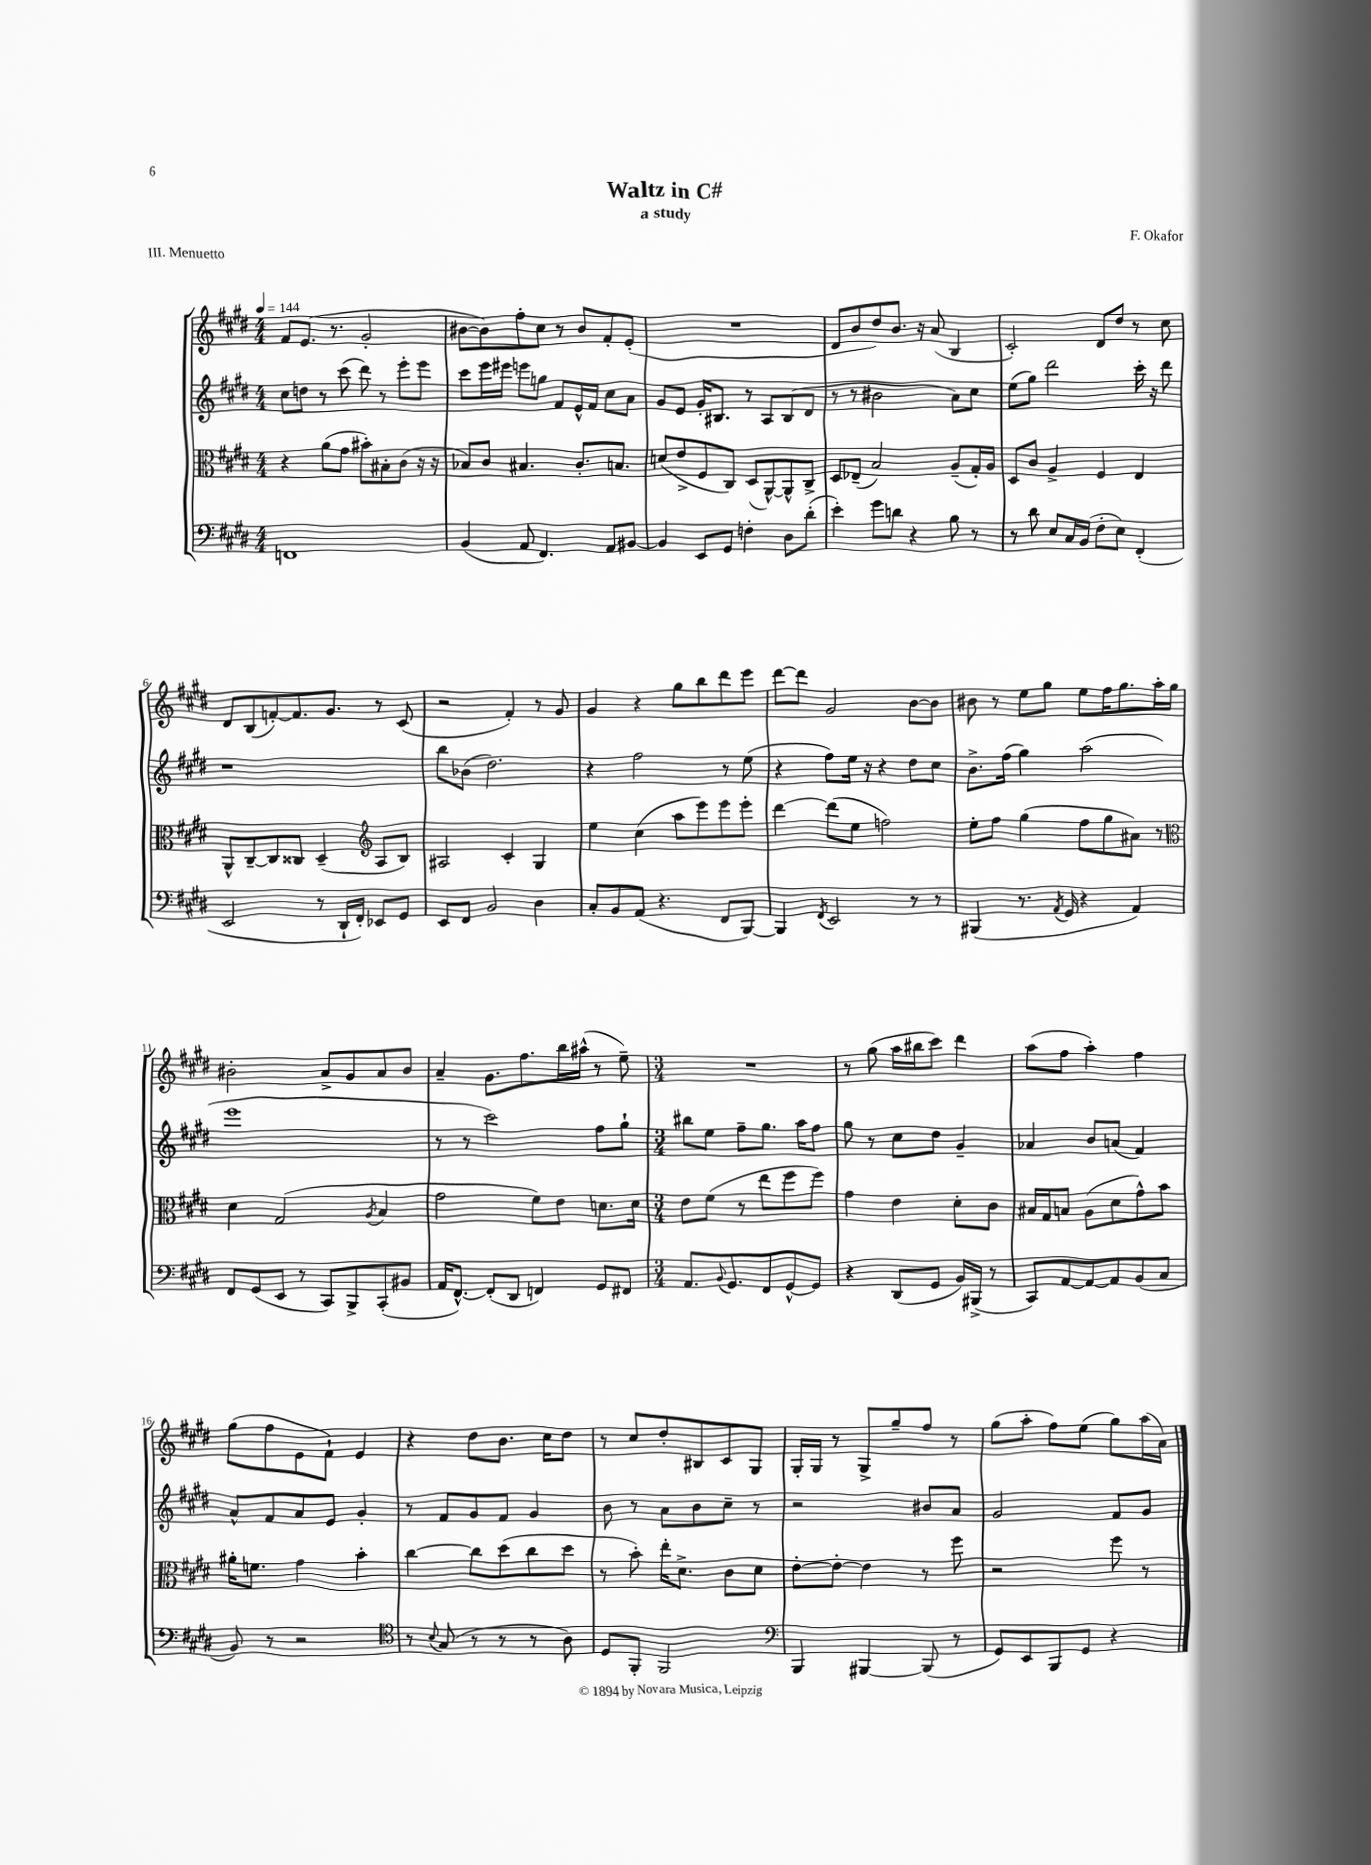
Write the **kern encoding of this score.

**kern	**kern	**kern	**kern
*staff4	*staff3	*staff2	*staff1
*clefF4	*clefC3	*clefG2	*clefG2
*k[f#c#g#d#]	*k[f#c#g#d#]	*k[f#c#g#d#]	*k[f#c#g#d#]
*M4/4	*M4/4	*M4/4	*M4/4
*MM144	*MM144	*MM144	*MM144
1FF	4r	8cc#	8f#
.	.	8dd	(8.e
.	(8a	8r	.
.	.	.	8.r
.	8g#	(8ccc#	.
.	8b#')	8ddd#)	2g#'
.	8B#'	8r	.
.	(8c#	8eee'	.
.	16r	8eee	.
.	16r	.	.
=	=	=	=
(4BB	8B-)	8ccc#	[8b#
.	8c#	16eee	8b#])
.	.	16eee#	.
8AA	4.B#	8eee	8ff#'
4.FF#)	.	8gg	8cc#
.	.	8f#	8r
.	8.c#'	16e^^	8b#
.	.	16f#	.
8AA	.	8cc#	8f#'
.	8.B	.	.
[8BB#	.	8a	(8e'
=	=	=	=
4BB#]	(8d	8g#	1r
.	8e^	8e	.
8EE	8F#	16g#'	.
.	.	8.B#	.
8GG#	8C#)	.	.
4F'	(8D#	8r	.
.	[8AA^^)	8A	.
8D#	8AA^^]	(8B#	.
(8d#'	8C#^	8d#	.
=	=	=	=
4e')	8D#	8r	8d#
.	(8E-~	8r	8b
8g#	2B)	2b#	8dd#)
8d	.	.	8.b
4r	.	.	.
.	.	.	16r
.	.	.	(8a
8B	(8A~	8a)	4B
8r	16G#')	8cc#	.
.	16A	.	.
=	=	=	=
8r	8D#	(8ee	2c#')
8d#	8c#	8gg#)	.
8E	4A^	2ddd#	.
16C#	.	.	.
(16BB	.	.	.
8F#'	4F#	.	8d#
8E)	.	.	8dd#
(4FF#'	4E	16ccc#'	8r
.	.	16r	.
.	.	8ddd#	8cc#
=	=	=	=
2EE	8AA^^	1r	8d#
.	[8C#~	.	(8B
.	8C#]	.	[8f')
.	8C##	.	8.f]
8r	(4D#~	.	.
.	.	.	8.g#
16DD#`	.	.	.
16FF#')	.	.	.
*	*clefG2	*	*
8EE-	8A	.	8r
8GG#	8B)	.	(8c#
=	=	=	=
8EE	2A#	8bb	2r
8FF#	.	(8b-	.
2BB	.	2.dd#)	.
.	4c#'	.	4f#')
4D#	4G#	.	8r
.	.	.	8g#
=	=	=	=
8C#'	4ee	4r	4g#
8BB	.	.	.
(8AA	(4cc#	2ff#	4r
4.r	.	.	.
.	8aa	.	8gg#
.	8eee)	.	8bb
8FF#	8eee	8r	8ddd#
[8BBB)	8eee'	(8ee	8eee
=	=	=	=
4BBB]	[4ddd#	4r	[8ddd#
.	.	.	8ddd#]
8qFF#	.	.	.
2EE	(8ddd#]	8ff#)	2g#
.	8ee	16ee	.
.	.	16r	.
.	2ff)	4r	.
8r	.	8dd#	[8b
8r	.	8cc#	8b]
=	=	=	=
(4BBB#	8ee'	8.b^	8b#
.	8ff#	.	8r
.	.	(16ff#	.
8.r	(4gg#	4gg#)	8ee
.	.	.	8gg#
8qAA	.	.	.
16GG#	.	.	.
4r	8ff#	(2aa	8ee
.	8gg#	.	16ff#
.	.	.	8.gg#
4AA)	8a#)	.	.
.	8r	.	16aa'
.	.	.	16gg#
=	=	=	=
*	*clefC3	*	*
8FF#	4d#	1eee	2b#'
(8GG#	.	.	.
8EE	(2G#	.	.
8r	.	.	.
8CC#)	.	.	8a^
8BBB^	.	.	8g#
.	8qA	.	.
(8CC#'	4B	.	8a
8BB#	.	.	8b#
=	=	=	=
16AA	2g#	8r	4a~
[8.FF#^^)	.	.	.
.	.	8r	.
(8FF#']	.	2ccc#)	8.g#
8DD#	.	.	.
.	.	.	8.ff#
4FF)	8f#)	.	.
.	8e	.	16bb
.	.	.	(16aa#^^
8GG#	8.d	8ff#	8r
8FF#	.	8gg#`	8ee~)
.	16d	.	.
=	=	=	=
*M3/4	*M3/4	*M3/4	*M3/4
8.AA	8e	8bb#	2.r
.	(8f#	8ee	.
8qqBB	.	.	.
8.GG#	.	.	.
.	8r	8ff#~	.
8FF#	8ee	8.gg#	.
[8GG#^^	8ff#	.	.
.	.	16aa	.
8GG#]	8ff#)	8ff#	.
=	=	=	=
4r	4g#	8gg#	8r
.	.	8r	(8gg#
(8DD#	4e	8cc#	16aa
.	.	.	16bb#
8GG#	.	8dd#	8ccc#)
16BB)	8d#'	4g#~	4ddd#
(16BBB#^	.	.	.
8r	8c#	.	.
=	=	=	=
8CC#)	16B#	4a-	(8aa
.	16G#	.	.
[8AA	8B	.	8ff#
8AA_	(8A	8b	4aa')
8AA]	8d#	(8a	.
(8BB	8g#^^)	4f#)	4ff#
8C#	8b	.	.
=	=	=	=
8BB)	16a#'	8a^^	(8gg#
.	8.f	.	.
8r	.	8f#	8ff#
2r	4g#	8a	8e
.	.	8e	8f#`)
.	4b'	4g#'	4e
=	=	=	=
*clefC4	*	*	*
8r	[4cc#	8r	4r
8qqB	.	.	.
(8G#	.	8f#	.
8r	8cc#]	8g#	8dd#
8r	(8dd#	8f#	8.b
8r	8cc#	4g#	.
.	.	.	16cc#
8A)	8dd#	.	8dd#
=	=	=	=
8D#	8r	8b	8r
8FF#'	8b')	8r	8cc#
2FF#	16ee'	8a	8dd#'
.	8.d#^	.	.
.	.	8b	8B#
.	8c#	8cc#~	8c#
.	8d#	8r	8G#
=	=	=	=
*clefF4	*	*	*
4BBB	[8e'	2r	16G#'
.	.	.	16G#
.	8e'_	.	8r
[4BBB#	4e]	.	8G#^
.	.	.	8gg#~
(8BBB#]	8r	8b#	8ff#
8r	8ff#	8a	8r
=	=	=	=
8GG#)	2r	2g#	(8gg#
8EE	.	.	8aa'
8BBB	.	.	8ff#)
8GG#	.	.	(8ee
4r	8ff#	8f#	8gg#)
.	8r	8g#	(16aa
.	.	.	16a)
==	==	==	==
*-	*-	*-	*-
